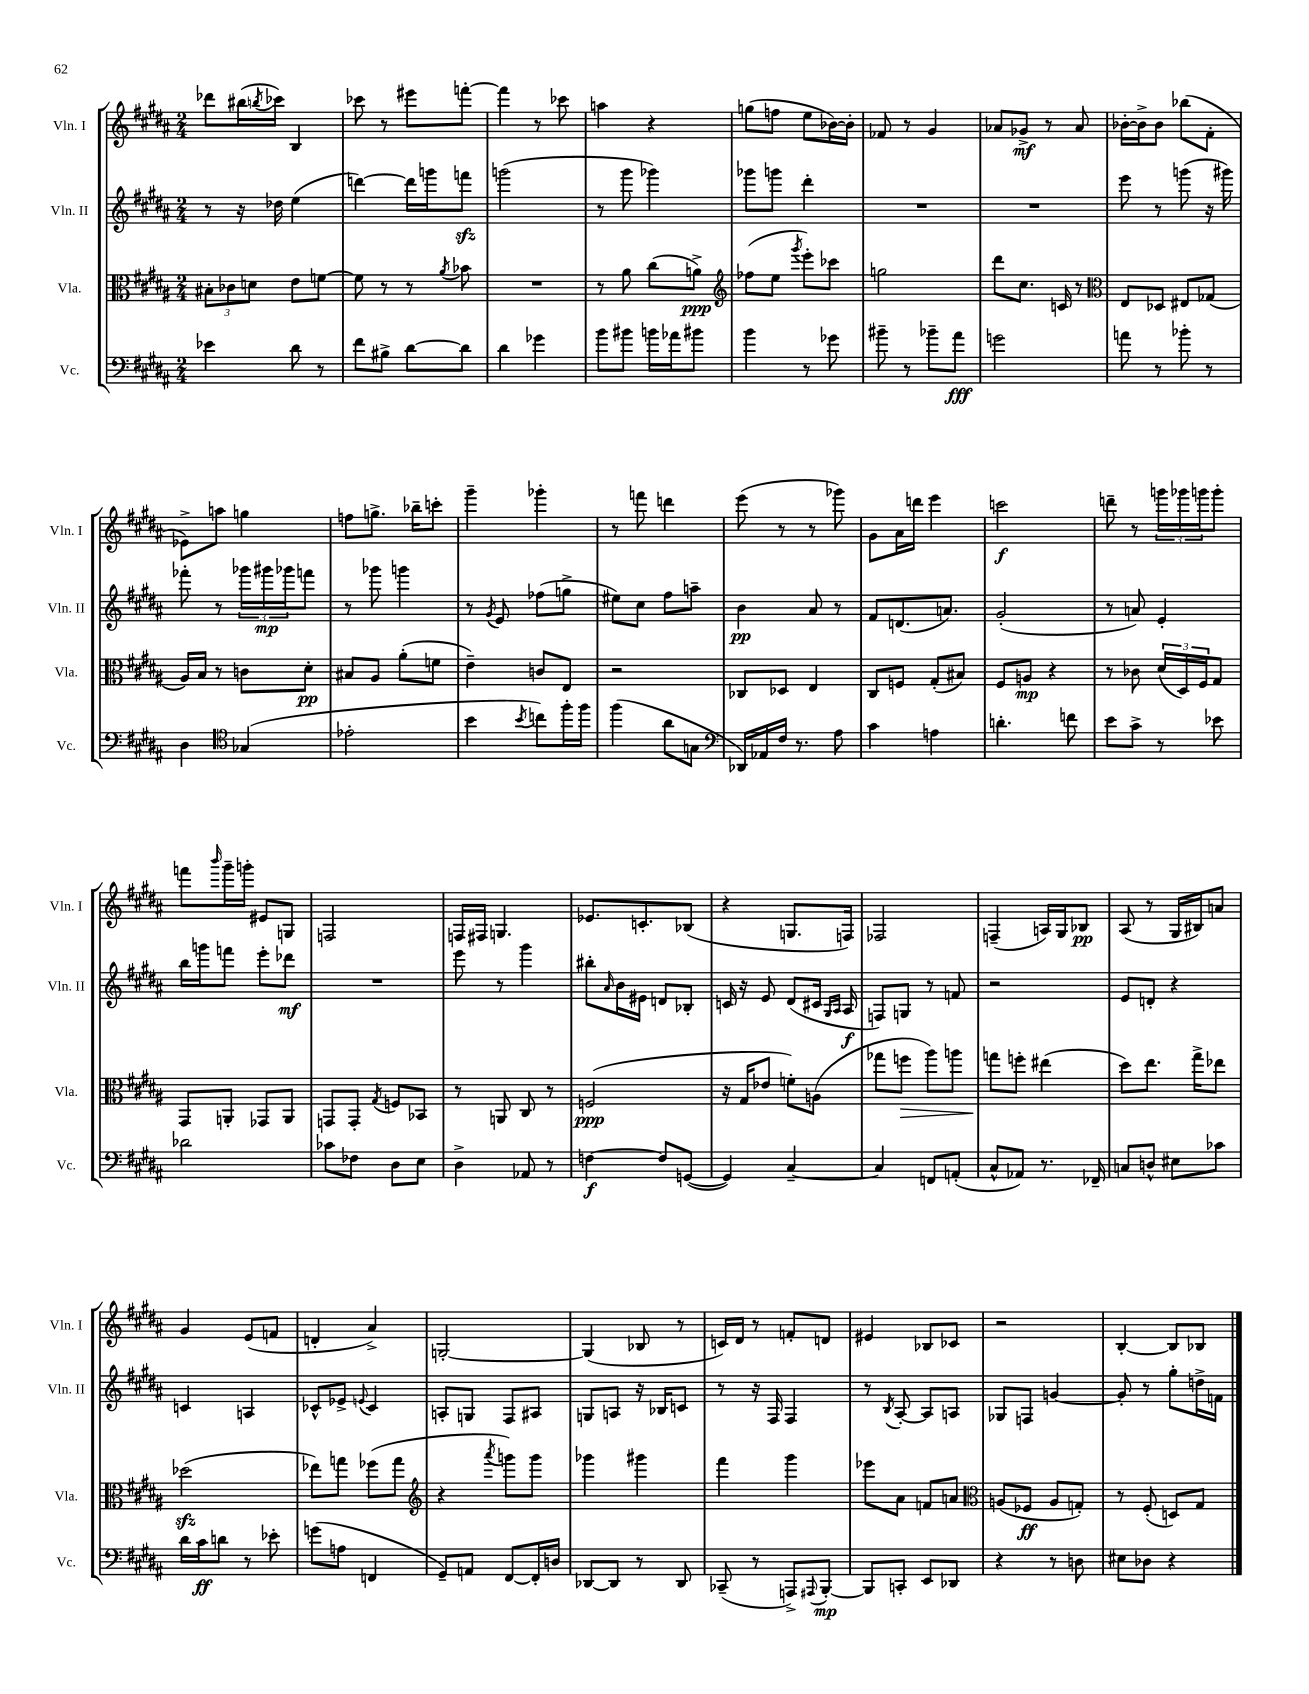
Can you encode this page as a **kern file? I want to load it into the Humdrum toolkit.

**kern	**dynam	**kern	**dynam	**kern	**dynam	**kern	**dynam
*part4	*part4	*part3	*part3	*part2	*part2	*part1	*part1
*staff4	*staff4	*staff3	*staff3	*staff2	*staff2	*staff1	*staff1
*I"Vc.	*	*I"Vla.	*	*I"Vln. II	*	*I"Vln. I	*
*I'Vc.	*	*I'Vla.	*	*I'Vln. II	*	*I'Vln. I	*
*clefF4	*	*clefC3	*	*clefG2	*	*clefG2	*
*k[f#c#g#d#a#]	*	*k[f#c#g#d#a#]	*	*k[f#c#g#d#a#]	*	*k[f#c#g#d#a#]	*
*M2/4	*	*M2/4	*	*M2/4	*	*M2/4	*
=102	=102	=102	=102	=102	=102	=102	=102
4e-X\	.	12B#X'\L	.	8r	.	8ddd-X\L	.
.	.	12c-X\	.	.	.	.	.
.	.	.	.	16r	.	(16bb#X\L	.
.	.	12dn\J	.	.	.	.	.
.	.	.	.	.	.	8qbbn/	.
.	.	.	.	16dd-X\	.	16ccc-X\JJ)	.
8d#\	.	8e\L	.	(4ee\	.	4B/	.
8r	.	[8fn\J	.	.	.	.	.
=103	=103	=103	=103	=103	=103	=103	=103
8f#\L	.	8f\]	.	[4dddn\)	.	8ccc-X\	.
8B#X^\J	.	8r	.	.	.	8r	.
[8d#\L	.	8r	.	16ddd\LL]	.	8eee#X\L	.
.	.	.	.	16gggn\J	.	.	.
.	.	8qa#/	.	.	.	.	.
8d#\J]	.	8b-X\	.	8fffnzz\J	.	[8fffn'\J	.
=104	=104	=104	=104	=104	=104	=104	=104
4d#\	.	2r	.	(2gggn\	.	4fff\]	.
4g-X\	.	.	.	.	.	8r	.
.	.	.	.	.	.	8ccc-X\	.
=105	=105	=105	=105	=105	=105	=105	=105
8b\L	.	8r	.	8r	.	4aan\	.
8b#X\J	.	8a#\	.	8ggg#\	.	.	.
16bn\LL	.	(8cc#\L	.	4ggg-X\)	.	4r	.
16a-X\J	.	.	.	.	.	.	.
8b#X\J	.	8an^\J)	ppp	.	.	.	.
=106	=106	=106	=106	=106	=106	=106	=106
*	*	*clefG2	*	*	*	*	*
4b\	.	(8ff-X\L	.	8ggg-X\L	.	(8ggn\L	.
.	.	8ee\J	.	8gggn\J	.	8ffn\J	.
.	.	8qggg#/	.	.	.	.	.
8r	.	8eee'\L)	.	4ddd#'\	.	8ee\L	.
8g-X\	.	8ccc-X\J	.	.	.	[16b-X\L)	.
.	.	.	.	.	.	16b-'\JJ]	.
=107	=107	=107	=107	=107	=107	=107	=107
8b#X~\	.	2ggn\	.	2r	.	8f-X/	.
8r	.	.	.	.	.	8r	.
8b-X~\L	.	.	.	.	.	4g#/	.
8a#\J	fff	.	.	.	.	.	.
=108	=108	=108	=108	=108	=108	=108	=108
2gn\	.	8ddd#\L	.	2r	.	8a-X/L	.
.	.	8.cc#\J	.	.	.	8g-X^/J	mf
.	.	.	.	.	.	8r	.
.	.	16cn/	.	.	.	.	.
.	.	8r	.	.	.	8a-/	.
=109	=109	=109	=109	=109	=109	=109	=109
*	*	*clefC3	*	*	*	*	*
8an\	.	8E/L	.	8eee\	.	[16b-X'\LL	.
.	.	.	.	.	.	16b-^\J]	.
8r	.	8D-X/J	.	8r	.	8b-\J	.
8b-X'\	.	8E#X/L	.	(8gggn\	.	(8bb-X\L	.
8r	.	(8G-X/J	.	16r	.	8f#'\J	.
.	.	.	.	16ggg#X\)	.	.	.
!!LO:LB:g=z
=110	=110	=110	=110	=110	=110	=110	=110
4D#\	.	16A#/LL)	.	8fff-X'\	.	8e-X^\L)	.
.	.	16B/JJ	.	.	.	.	.
.	.	8r	.	8r	.	8aan\J	.
*clefC4	*	*	*	*	*	*	*
(4G-X/	.	8cn\L	.	24ggg-X\LL	.	4ggn\	.
.	.	.	.	24ggg#X\	mp	.	.
.	.	.	.	24ggg-X\J	.	.	.
.	.	8d#'\J	pp	8fffn\J	.	.	.
=111	=111	=111	=111	=111	=111	=111	=111
2e-X'\	.	8B#X/L	.	8r	.	8ffn\L	.
.	.	8A#/J	.	8ggg-X\	.	8.ggn^\J	.
.	.	(8a#'\L	.	4gggn\	.	.	.
.	.	.	.	.	.	16bb-X~\KL	.
.	.	8fn\J	.	.	.	8cccn'\J	.
=112	=112	=112	=112	=112	=112	=112	=112
4b\	.	4e~\)	.	8r	.	4ggg#~\	.
.	.	.	.	8qg#/	.	.	.
.	.	.	.	8e/	.	.	.
8qb/	.	.	.	.	.	.	.
8ccn\L)	.	8cn/L	.	(8ff-X\L	.	4ggg-X'\	.
16ff#'\L	.	8E/J	.	8ggn^\J	.	.	.
16ff#\JJ	.	.	.	.	.	.	.
=113	=113	=113	=113	=113	=113	=113	=113
(4ff#\	.	2r	.	8ee#X\L)	.	8r	.
.	.	.	.	8cc#\J	.	8fffn\	.
8a#\L	.	.	.	8ff#\L	.	4dddn\	.
8Gn\J	.	.	.	8aan~\J	.	.	.
=114	=114	=114	=114	=114	=114	=114	=114
*clefF4	*	*	*	*	*	*	*
16DD-X/LL)	.	8C-X/L	.	4b\	pp	(8eee\	.
16AA-X/	.	.	.	.	.	.	.
16F#/JJ	.	8D-X/J	.	.	.	8r	.
8.r	.	.	.	.	.	.	.
.	.	4E/	.	8a#/	.	8r	.
8A#\	.	.	.	8r	.	8ggg-X\)	.
=115	=115	=115	=115	=115	=115	=115	=115
4c#\	.	8C#/L	.	8f#/L	.	8g#\L	.
.	.	8Fn/J	.	(8.dn/	.	16a#\L	.
.	.	.	.	.	.	16dddn\JJ	.
4An\	.	(8G#'/L	.	.	.	4eee\	.
.	.	.	.	8.an/J)	.	.	.
.	.	8B#X/J)	.	.	.	.	.
=116	=116	=116	=116	=116	=116	=116	=116
4.dn'\	.	8F#/L	.	(2g#'/	.	2cccn\	f
.	.	8An/J	mp	.	.	.	.
.	.	4r	.	.	.	.	.
8fn\	.	.	.	.	.	.	.
=117	=117	=117	=117	=117	=117	=117	=117
8e\L	.	8r	.	8r	.	8dddn~\	.
8c#^\J	.	8c-X\	.	8an/)	.	8r	.
8r	.	(24d#/LL	.	4e'/	.	24gggn\LL	.
.	.	24D#/)	.	.	.	24ggg-X\	.
.	.	24F#/J	.	.	.	24gggn\J	.
8e-X\	.	8G#/J	.	.	.	8ggg'\J	.
!!LO:LB:g=z
=118	=118	=118	=118	=118	=118	=118	=118
2d-X\	.	8GG#/L	.	16bb\LL	.	8fffn\L	.
.	.	.	.	16gggn\J	.	.	.
.	.	.	.	.	.	16qqbbb/	.
.	.	8AAn'/J	.	8fffn\J	.	16ggg#~\L	.
.	.	.	.	.	.	16gggn'\JJ	.
.	.	8GG-X/L	.	8eee'\L	.	8e#X/L	.
.	.	8AA/J	.	8ddd-X\J	mf	8Gn/J	.
=119	=119	=119	=119	=119	=119	=119	=119
8c-X\L	.	8GGn/L	.	2r	.	2Fn/	.
8F-X\J	.	8GG'/J	.	.	.	.	.
.	.	8qG#/	.	.	.	.	.
8D#\L	.	8Fn/L	.	.	.	.	.
8E\J	.	8BB-X/J	.	.	.	.	.
=120	=120	=120	=120	=120	=120	=120	=120
4D#^\	.	8r	.	8eee\	.	16Fn/LL	.
.	.	.	.	.	.	16F#X/JJ	.
.	.	8AAn/	.	8r	.	4.Gn/	.
8AA-X/	.	8C#/	.	4ggg#\	.	.	.
8r	.	8r	.	.	.	.	.
=121	=121	=121	=121	=121	=121	=121	=121
[4Fn\	f	(2Fn/	ppp	8bb#X'\L	.	8.e-X/L	.
.	.	.	.	16qqa#/	.	.	.
.	.	.	.	16b\L	.	.	.
.	.	.	.	16e#X\JJ	.	8.cn'/	.
8F/L]	.	.	.	8dn/L	.	.	.
([8GGn/J	.	.	.	8B-X'/J	.	(8B-X/J	.
=122	=122	=122	=122	=122	=122	=122	=122
4GG/])	.	16r	.	16cn/	.	4r	.
.	.	16G#/KL	.	16r	.	.	.
.	.	8e-X/J	.	8e/	.	.	.
[4C#~/	.	8fn'\L)	.	(8d#/L	.	8.Gn/L	.
.	.	(8An\J	.	16c#X/Jk	.	.	.
.	.	.	.	16qqG#/LL	.	.	.
.	.	.	.	16qqA#/JJ	.	.	.
.	.	.	.	16A#/	f	16Fn/Jk)	.
=123	=123	=123	=123	=123	=123	=123	=123
4C#/]	.	8gg-X\L	.	8Fn/L)	.	2F-X/	.
!	!	!	!LO:HP:b	!	!	!	!
.	.	8ffn\J	>	8Gn/J	.	.	.
8FFn/L	.	8aa#\L)	.	8r	.	.	.
(8AAn'/J	.	8aan\J	.	8fn/	.	.	.
=124	=124	=124	=124	=124	=124	=124	=124
8C#^^/L	.	8ggn\L	.	2r	.	(4Fn~/	.
8AA-X/J)	.	8ffn'\J	]	.	.	.	.
8.r	.	(4ee#X\	.	.	.	16An/LL)	.
.	.	.	.	.	.	16G#/J	.
.	.	.	.	.	.	8B-X/J	pp
16FF-X~/	.	.	.	.	.	.	.
=125	=125	=125	=125	=125	=125	=125	=125
8Cn/L	.	8dd#\L)	.	8e/L	.	(8A#/	.
8Dn^^/J	.	8.ee\J	.	8dn'/J	.	8r	.
8E#X\L	.	.	.	4r	.	16G#/LL	.
.	.	16gg#^\KL	.	.	.	16B#X/J)	.
8c-X\J	.	8ee-X\J	.	.	.	8an/J	.
!!LO:LB:g=z
=126	=126	=126	=126	=126	=126	=126	=126
16d#\LL	.	(2dd-Xzz\	.	4cn/	.	4g#/	.
16c#\J	ff	.	.	.	.	.	.
8dn\J	.	.	.	.	.	.	.
8r	.	.	.	4An/	.	(8e/L	.
8e-X'\	.	.	.	.	.	8fn/J	.
=127	=127	=127	=127	=127	=127	=127	=127
(8gn\L	.	8ee-X\L)	.	8c-X^^/L	.	4dn'/	.
8An\J	.	8ggn\J	.	8e-X^/J	.	.	.
.	.	.	.	8qqen/	.	.	.
4FFn/	.	(8ff-X\L	.	4c-/	.	4a#^/)	.
.	.	8gg\J	.	.	.	.	.
=128	=128	=128	=128	=128	=128	=128	=128
*	*	*clefG2	*	*	*	*	*
8GG#~/L)	.	4r	.	8An'/L	.	[2Gn'/	.
8AAn/J	.	.	.	8Gn/J	.	.	.
.	.	8qaaa#/	.	.	.	.	.
[8FF#/L	.	8gggn\L)	.	8F#/L	.	.	.
16FF#'/L]	.	8ggg\J	.	8A#X/J	.	.	.
16Dn/JJ	.	.	.	.	.	.	.
=129	=129	=129	=129	=129	=129	=129	=129
[8DD-X/L	.	4ggg-X\	.	8Gn/L	.	(4G/]	.
8DD-/J]	.	.	.	8An/J	.	.	.
8r	.	4ggg#X\	.	16r	.	8B-X/	.
.	.	.	.	16B-X/KL	.	.	.
8DD-/	.	.	.	8cn/J	.	8r	.
=130	=130	=130	=130	=130	=130	=130	=130
(8CC-X~/	.	4fff#\	.	8r	.	16cn/LL)	.
.	.	.	.	.	.	16d#/JJ	.
8r	.	.	.	16r	.	8r	.
.	.	.	.	16F#/	.	.	.
8AAAn^/L)	.	4ggg#\	.	4F#/	.	8fn'/L	.
8qqAAA#X/	.	.	.	.	.	.	.
[8BBB'/J	mp	.	.	.	.	8dn/J	.
=131	=131	=131	=131	=131	=131	=131	=131
8BBB/L]	.	8eee-X\L	.	8r	.	4e#X/	.
.	.	.	.	8qB/	.	.	.
8CCn'/J	.	8a#\J	.	[8A#'/	.	.	.
8EE/L	.	8fn/L	.	8A#/L]	.	8B-X/L	.
8DD-X/J	.	8an/J	.	8An/J	.	8c-X/J	.
=132	=132	=132	=132	=132	=132	=132	=132
*	*	*clefC3	*	*	*	*	*
4r	.	(8An/L	.	8G-X/L	.	2r	.
.	.	8F-X/J	ff	8Fn/J	.	.	.
8r	.	8A/L	.	[4gn/	.	.	.
8Dn\	.	8Gn'/J)	.	.	.	.	.
=133	=133	=133	=133	=133	=133	=133	=133
8E#X\L	.	8r	.	8g'/]	.	[4B'/	.
8D-X\J	.	(8F#'/	.	8r	.	.	.
4r	.	8Dn/L)	.	8gg#'\L	.	8B/L]	.
.	.	8G#/J	.	16ddn^\L	.	8B-X/J	.
.	.	.	.	16fn\JJ	.	.	.
==	==	==	==	==	==	==	==
*-	*-	*-	*-	*-	*-	*-	*-
